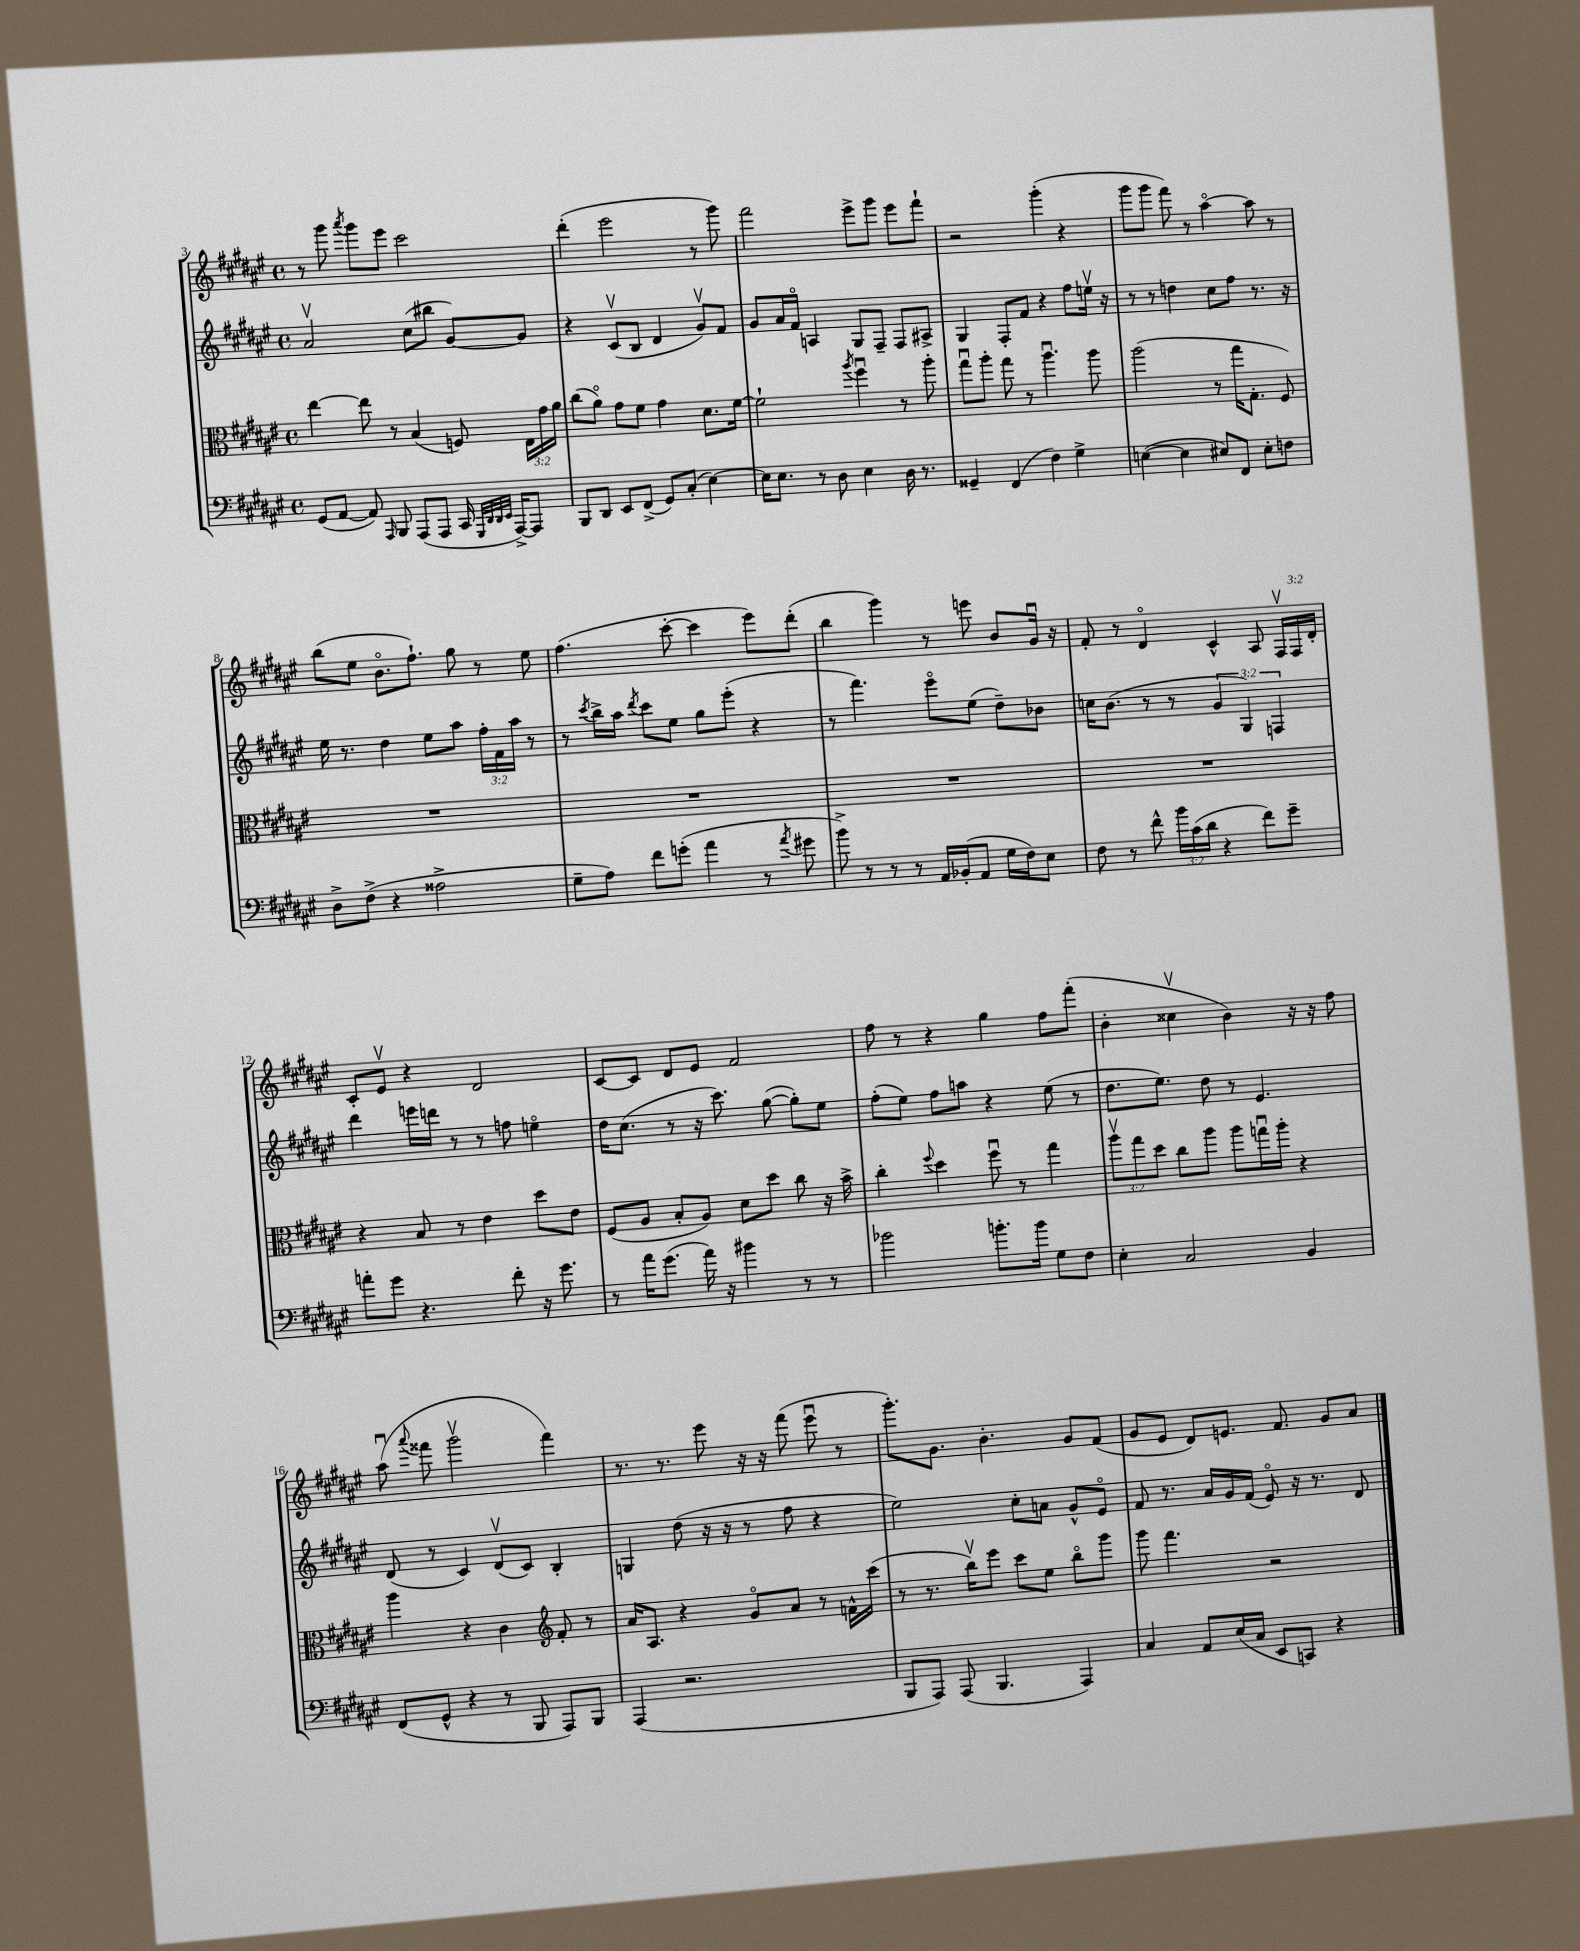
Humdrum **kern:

**kern	**kern	**kern	**kern
*part4	*part3	*part2	*part1
*staff4	*staff3	*staff2	*staff1
*clefF4	*clefC3	*clefG2	*clefG2
*k[f#c#g#d#a#e#]	*k[f#c#g#d#a#e#]	*k[f#c#g#d#a#e#]	*k[f#c#g#d#a#e#]
*M4/4	*M4/4	*M4/4	*M4/4
*met(c)	*met(c)	*met(c)	*met(c)
=3	=3	=3	=3
(8GG#/L	[4ee#\	2a#v/	8r
[8AA#/J	.	.	8ggg#\
.	.	.	8qaaa#/
8AA#/])	8ee#\]	.	8ggg#\L
16qqAAA#/	.	.	.
8BBB/	8r	.	8eee#\J
(8AAA#/L	(4B/	(8cc#\L	2ccc#\
8AAA#/J	.	8bb#X\J	.
16CC#/	8Fn/)	[8g#/L)	.
32qqGGG#/LLL	.	.	.
32qqDD#/	.	.	.
32qqDD#/	.	.	.
32qqEE#/JJJ	.	.	.
[16AAA#^/KL)	.	.	.
8AAA#/J]	24E#\LL	8g#/J]	.
.	24g#\	.	.
.	24a#\JJ	.	.
=4	=4	=4	=4
8BBB/L	(8cc#\L	4r	(4ddd#'\
8DD#/J	8a#\J)	.	.
8EE#/L	8g#\L	(8c#v/L	2eee#\
(8FF#^/J	8f#\J	8B/J	.
8GG#/L)	4g#\	4d#/	.
(8C#'/J	.	.	.
[4E#\)	8.d#\L	8g#v/L)	8r
.	.	8f#/J	8ggg#\)
.	[16f#\Jk	.	.
=5	=5	=5	=5
16E#\KL]	2f#`\]	8g#/L	2fff#\
8.E#\J	.	.	.
.	.	16a#/L	.
.	.	16f#/JJ	.
8r	.	4An/	.
8D#\	.	.	.
.	8qaa#/	.	.
4E#\	4ff#u\	8G#/L	8eee#^\L
.	.	8F#~/J	8ggg#\J
16D#\	8r	8F#/L	8eee#\L
8.r	.	.	.
.	8aa#'\	8A#X^/J	8fff#`\J
=6	=6	=6	=6
4GG##X~/	8gg#u\L	4G#/	2r
.	8aa#'\J	.	.
(4FF#/	8gg#\	8F#'/L	.
.	8r	8f#/J	.
4F#\)	4.aa#u\	4r	(4ggg#'\
4G#^\	.	8ff#\L	4r
.	8aa#\	16eenv\Jk	.
.	.	16r	.
=7	=7	=7	=7
([4En\	(2aa#\	8r	8ggg#\L
.	.	8r	8ggg#\J
4E\]	.	4ddn\	8fff#\)
.	.	.	8r
8E#X/L)	8r	8cc#\L	[4aa#\
8FF#/J	16gg#\KL	8ff#\J	.
.	8.G#'\J	.	.
8E#'\L	.	8.r	8aa#\]
8Fn\J	8F#/)	.	8r
.	.	16r	.
!!LO:LB:g=z
=8	=8	=8	=8
8D#^\L	1r	16ee#\	(8bb\L
.	.	8.r	.
(8F#^\J	.	.	8ee#\J
4r	.	4dd#\	8.b\L
.	.	.	8.ff#`\J)
2A##X^\	.	8ee#\L	.
.	.	8aa#\J	8gg#\
.	.	24ff#'\LL	8r
.	.	24f#\	.
.	.	24aa#\JJ	.
.	.	8r	8ee#\
=9	=9	=9	=9
8G#~\L	1r	8r	(4.ff#\
.	.	8qccc#/	.
8A#\J)	.	16bb^\LL	.
.	.	16aa#\JJ	.
.	.	8qddd#/	.
8f#\L	.	8ccc#\L	.
(8gn'\J	.	8ee#\J	[8ccc#'\
4a#\	.	8gg#\L	4ccc#\]
.	.	(8eee#'\J	.
8r	.	4r	8eee#\L)
8qa#/	.	.	.
8g#X\	.	.	(8ddd#'\J
=10	=10	=10	=10
8b^\)	1r	8r	4bb\
8r	.	4.fff#\)	.
8r	.	.	4ggg#\)
8r	.	.	.
16AA#/LL	.	8eee#\L	8r
(16BB-X'/J	.	.	.
8AA#/J	.	(8ee#\J	8eeen\
16G#\LL	.	8dd#~\L)	8b/L
16F#\J)	.	.	.
8E#\J	.	8b-X\J	16g#u/Jk
.	.	.	16r
=11	=11	=11	=11
8F#\	1r	16ccn\KL	8f#'/
.	.	(8.b\J	.
8r	.	.	8r
8f#^^\	.	8r	4d#/
24b\LL	.	8r	.
(24c#\	.	.	.
24d#\JJ	.	.	.
4r	.	6g#/	4c#^^/
.	.	6G#/)	.
8f#\L)	.	.	8A#/
.	.	6Fn/	.
8g#~\J	.	.	24F#v/LL
.	.	.	24F#/
.	.	.	24d#'/JJ
!!LO:LB:g=z
=12	=12	=12	=12
8an'\L	4r	4ddd#\	8c#'/L
8g#\J	.	.	8e#v/J
4.r	8B/	16eeen\LL	4r
.	.	16dddn\JJ	.
.	8r	8r	.
.	4e#\	8r	2d#/
8f#'\	.	8ffn\	.
16r	8dd#\L	4een\	.
8.g#\	.	.	.
.	8e#\J	.	.
=13	=13	=13	=13
8r	(8F#/L	16dd#\KL	[8c#/L
.	.	(8.cc#\J	.
16a#\KL	8A#/J	.	8c#/J]
(8.g#\J	.	.	.
.	8B'/L	8r	8d#/L
16a#\)	8A#/J)	16r	8e#/J
16r	.	8.ccc#\)	.
4b#X\	8d#\L	.	2f#/
.	8dd#\J	([8gg#\	.
8r	8cc#\	8gg#'\L])	.
8r	16r	8ee#\J	.
.	16b^\	.	.
=14	=14	=14	=14
2b-X\	4cc#'\	(8ff#'\L	8ff#\
.	.	8ee#\J)	8r
.	8qqff#/	.	.
.	4dd#\	8ff#\L	4r
.	.	8aan\J	.
8.bn'\L	8ff#u\	4r	4gg#\
.	8r	.	.
16b\Jk	.	.	.
8G#\L	4gg#\	(8ee#\	8ff#\L
8F#\J	.	8r	(8fff#'\J
=15	=15	=15	=15
4E#'\	12aa#v\L	8.dd#\L	4b'\
.	12gg#\	.	.
.	12dd#\J	.	.
.	.	8.ee#\J)	.
2C#/	8cc#\L	.	4cc##Xv\
.	8aa#\J	8dd#\	.
.	8aa#\L	8r	4b\)
.	16ggnu\L	4.e#/	.
.	16aa#'\JJ	.	.
4BB/	4r	.	16r
.	.	.	16r
.	.	.	8ff#\
!!LO:LB:g=z
=16	=16	=16	=16
(8FF#/L	4aa#\	(8d#/	(8aa#u\
.	.	.	8qqaaa#/
8GG#^^/J	.	8r	8fff##X\
4r	4r	4c#/)	2ggg#v\
8r	4c#\	(8d#v/L	.
8BBB/	.	8c#/J)	.
*	*clefG2	*	*
8AAA#/L)	8f#'/	4B'/	4fff##\)
8BBB/J	8r	.	.
=17	=17	=17	=17
(4AAA#/	16a#/KL	4Gn/	8.r
.	8.A#/J	.	.
.	.	.	8.r
2.r	4r	(8dd#\	.
.	.	16r	8eee#\
.	.	16r	.
.	8g#/L	8r	16r
.	.	.	16r
.	8a#/J	8ff#\	(8fff#\
.	8r	4r	8eee#u\
.	16fn^^\LL	.	8r
.	(16ccc#\JJ	.	.
=18	=18	=18	=18
8BBB/L	8r	2ee#\)	8.ggg#'\L)
8AAA#/J)	8.r	.	.
.	.	.	8.g#\J
(8AAA#/	.	.	.
.	16bbv\KL)	.	.
4.BBB/	8eee#\J	.	4.b'\
.	8ccc#\L	8cc#'\L	.
.	8ee#\J	8an\J	.
4AAA#/)	8bb\L	8g#^^/L	8g#/L
.	8ggg#\J	8e#/J	(8f#/J
=19	=19	=19	=19
4C#/	8ggg#\	8f#/	8g#/L
.	4.fff#\	8.r	8e#/J
8AA#/L	.	.	8d#/L)
.	.	16a#/LL	.
(16E#/L	.	16g#/	8.en/J
16C#/JJ	.	(16f#/JJ	.
8EE#/L	2r	8e#/)	.
.	.	.	8.f#/
8CCn/J)	.	16r	.
.	.	8.r	.
4r	.	.	8g#/L
.	.	8d#/	8a#/J
==	==	==	==
*-	*-	*-	*-
